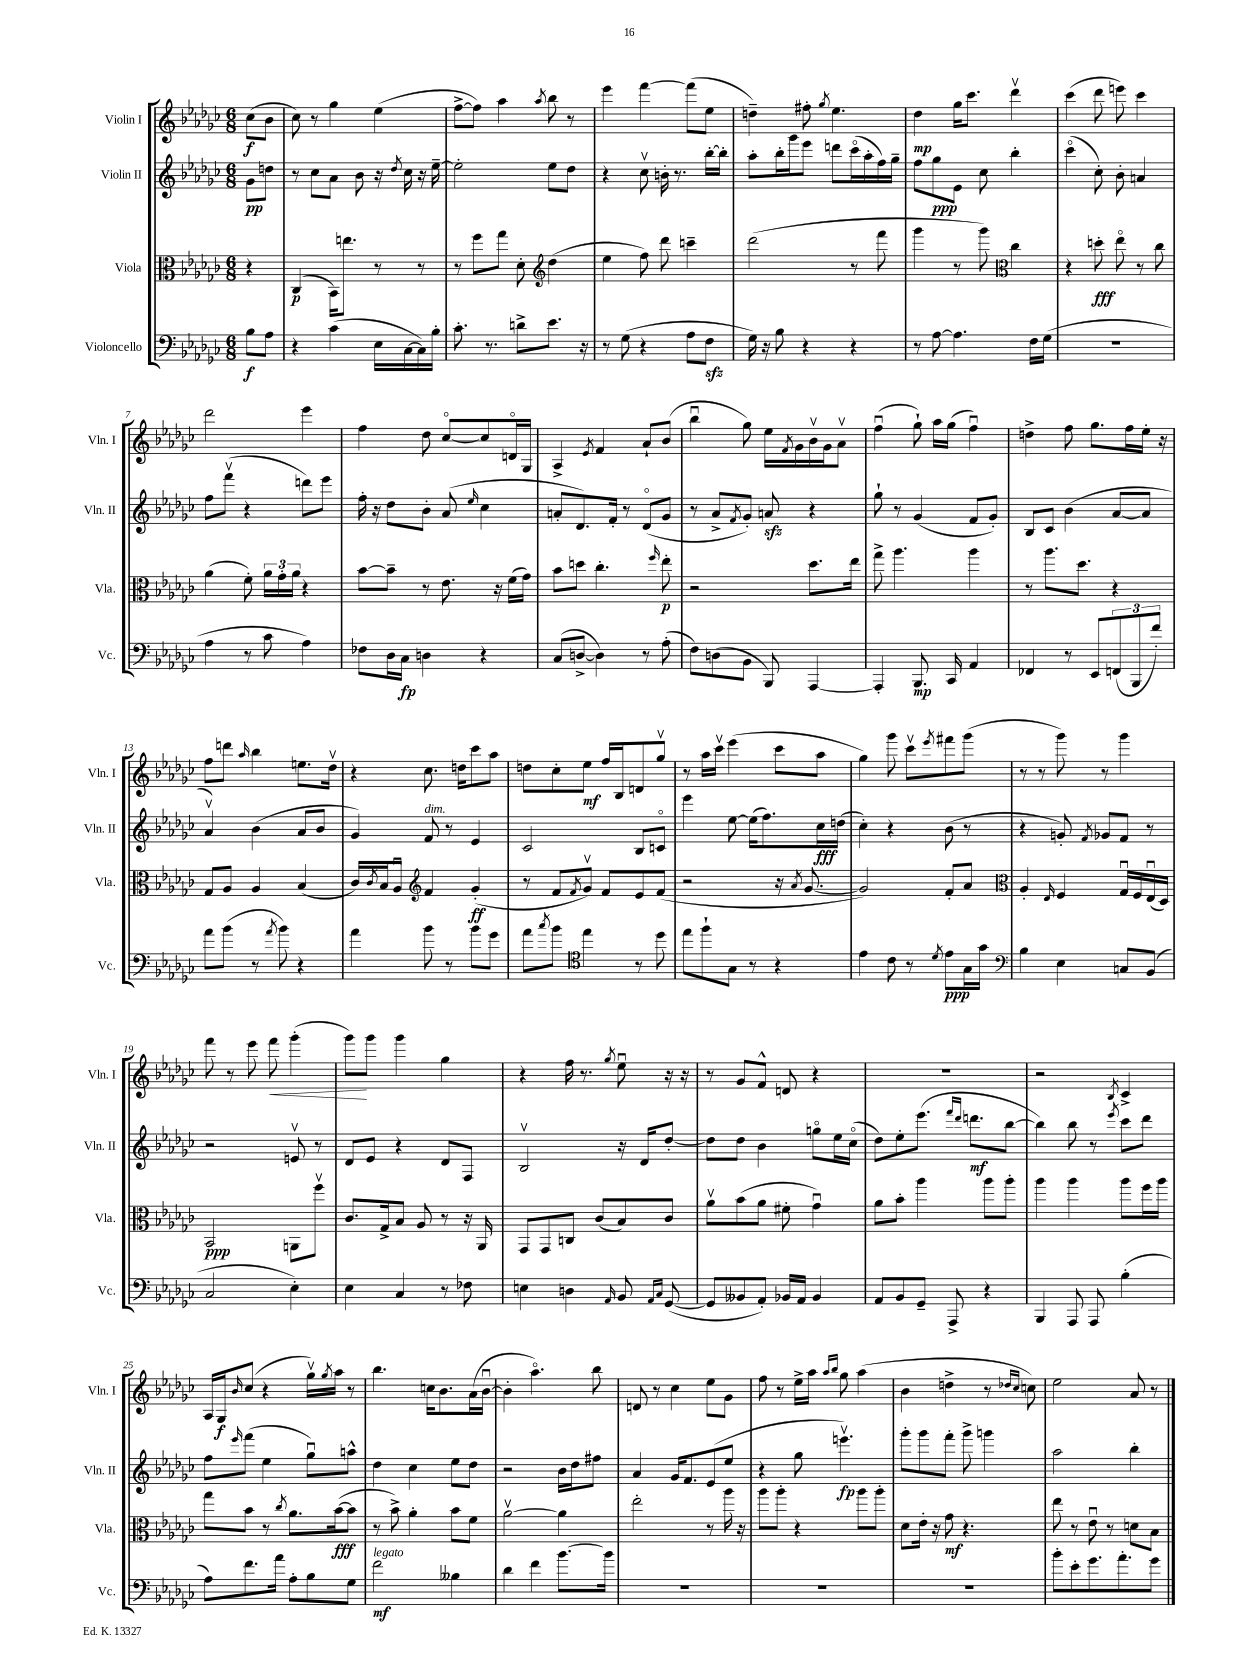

**kern	**kern	**kern	**kern
*staff4	*staff3	*staff2	*staff1
*clefF4	*clefC3	*clefG2	*clefG2
*k[b-e-a-d-g-c-]	*k[b-e-a-d-g-c-]	*k[b-e-a-d-g-c-]	*k[b-e-a-d-g-c-]
*M6/8	*M6/8	*M6/8	*M6/8
8B-	4r	8g-	(8cc-
8A-	.	8dd	8b-
=	=	=	=
4r	(4C-	8r	8cc-)
.	.	8cc-	8r
(4c-	16BB-)	8a-	4gg-
.	8.ee	.	.
.	.	8b-	.
16E-	8r	16r	(4ee-
.	.	8qdd-	.
[16C-	.	16cc-	.
16C-])	8r	16r	.
16B-'	.	[16ee-~	.
=	=	=	=
8.c-'	8r	2ee-']	[8ff^
.	8ff	.	8ff])
8.r	.	.	.
.	8gg-	.	4aa-
8d^	8d-'	.	.
*	*clefG2	*	*
.	.	.	8qaa-
8.e-	(4dd-	8ee-	8bb-
.	.	8dd-	8r
16r	.	.	.
=	=	=	=
8r	4ee-	4r	4eee-
(8G-	.	.	.
4r	8ff)	8cc-v	[4fff
.	8ddd-	16b'	.
.	.	8.r	.
8A-	4ccc~	.	(8fff]
8F	.	[16bb-'	8ee-
.	.	16bb-']	.
=	=	=	=
16G-)	(2ddd-	8aa-'	4dd~)
16r	.	.	.
8B-	.	16bb-'	.
.	.	16ggg-	.
4r	.	8eee-	8ff#'
.	.	.	8qgg-
.	.	8ddd	4.ee-
4r	8r	(16ccc-o	.
.	.	16aa-'	.
.	8fff	16ff)	.
.	.	16gg-~	.
=	=	=	=
8r	4ggg-	8ff	4dd-
[8A-	.	8gg-	.
4.A-]	8r	8e-	16gg-
.	.	.	8.ccc-
.	8ggg-)	8cc-	.
*	*clefC3	*	*
.	4cc-	4bb-'	4ddd-v
16F	.	.	.
(16G-	.	.	.
=	=	=	=
2.r	4r	(4ccc-o	(4ccc-
.	8dd'	8cc-')	8ddd-
.	8ee-o	8b-'	8eee)
.	8r	4a	4ccc-
.	8cc-	.	.
=	=	=	=
4A-	(4a-	8ff	2ddd-
.	.	(8fffv	.
8r	8f')	4r	.
8c-	24a-	.	.
.	24g-'	.	.
.	24a-	.	.
4A-)	4r	8ddd)	4eee-
.	.	8eee-	.
=	=	=	=
8F-	[8b-	16ff'	4ff
.	.	16r	.
16D-	8b-~]	8dd-	.
16C-	.	.	.
4D	8r	8b-'	8dd-
.	8.e-	(8a-	[8cc-o
.	.	16qqee-	.
4r	.	4cc-	8cc-]
.	16r	.	.
.	(16f	.	16do
.	16g-)	.	16G-
=	=	=	=
(8C-	8b-	8a'	4A-^
[8D^	8dd	8.d-)	.
.	.	.	8qe-
4D])	4.cc-'	.	4f
.	.	16f'	.
.	.	8r	.
8r	.	(8d-o	8a-`
.	16qqff	.	.
(8A-'	8ee-'	8g-	(8b-
=	=	=	=
8F)	2r	8r	4bb-u
(8D	.	8a-^	.
.	.	8qf	.
8BB-	.	8g-')	8gg-)
8BBB-)	.	8a	16ee-
.	.	.	8qf
.	.	.	16g-
[4AAA-	8.dd-	4r	16b-v
.	.	.	16g-
.	.	.	8a-v
.	16ee-	.	.
=	=	=	=
4AAA-']	8gg-^	8gg-`	(4ffu
.	4.aa-	8r	.
8.BBB-	.	(4g-	8gg-`)
.	.	.	16aa-
16CC-	.	.	(16gg-
4AA-	4aa-	8f	4ffu)
.	.	8g-')	.
=	=	=	=
4FF-	8r	8B-	4dd^
.	8.aa-	8c-	.
8r	.	(4b-	8ff
.	8.dd-	.	.
8EE-	.	.	8.gg-
(12FF	4r	[8a-	.
.	.	.	16ff
12BBB-	.	.	.
.	.	8a-]	16ee-'
12f')	.	.	.
.	.	.	16r
=	=	=	=
8a-	8G-	4a-v)	8ff
(8b-	8A-	.	8ddd
.	.	.	16qqaa-
8r	4A-	(4b-	4bb-
8qa-	.	.	.
8b-)	.	.	.
4r	(4B-	8a-	8.ee
.	.	8b-	.
.	.	.	16dd-v
=	=	=	=
4a-	16c-)	4g-)	4r
.	8qc-	.	.
.	16B-	.	.
.	8A-u	.	.
*	*clefG2	*	*
8b-	4f	8f	8.cc-
8r	.	8r	.
.	.	.	16dd
8b-	(4g-'	4e-	8ccc-
8g-	.	.	8aa-
=	=	=	=
8a-	8r	2c-	8dd
8qcc-	.	.	.
8b-	8f	.	8cc-'
*clefC4	*	*	*
.	8qf	.	.
4ee-	8g-v)	.	8ee-
.	8f	.	16ff
.	.	.	16B-
8r	8e-	8B-	8d
8dd-	(8f	8co	8gg-v
=	=	=	=
8ee-	2r	4eee-	8r
8ff`	.	.	16aa-
.	.	.	16ccc-v
8G-	.	[8ee-	(4eee-
8r	.	(16ee-]	.
.	.	8.ff)	.
4r	16r	.	8ccc-
.	8qa-	.	.
.	[8.g-	.	.
.	.	16cc-	8aa-
.	.	(16dd	.
=	=	=	=
4e-	2g-])	4cc-')	4gg-)
8c-	.	4r	8ggg-
8r	.	.	8ccc-v
8qd-	.	.	8qeee-
8e-	8f'	(8b-	8fff#
16G-	8a-	8r	(8ggg-
16g-	.	.	.
=	=	=	=
*clefF4	*clefC3	*	*
4B-	4A-'	4r	8r
.	.	.	8r
.	16qqE-	.	.
4E-	4F	8g')	8ggg-)
.	.	8qf	.
.	.	8g-	8r
8C	16G-u	8f	4ggg-
.	16F	.	.
(8BB-	(16E-u	8r	.
.	16D-)	.	.
=	=	=	=
2C-	2BB-	2r	8fff
.	.	.	8r
.	.	.	8eee-
.	.	.	8fff
4E-')	8AA	8ev	(4ggg-'
.	8ffv	8r	.
=	=	=	=
4E-	8.c-	8d-	8ggg-)
.	.	8e-	8ggg-
.	16G-^	.	.
4C-	8B-	4r	4ggg-
.	8A-	.	.
8r	8r	8d-	4gg-
8F-	16r	8F	.
.	16AA-	.	.
=	=	=	=
4E	8GG-	2B-v	4r
.	8GG-	.	.
4D	8C	.	16ff
.	.	.	8.r
.	(8c-	.	.
16qqAA-	.	.	8qgg-
8BB-	8B-)	16r	8ee-u
.	.	16d-	.
16qqAA-	.	.	.
16qqC-	.	.	.
([8GG-	8c-	[8dd-'	16r
.	.	.	16r
=	=	=	=
8GG-]	8a-v	8dd-]	8r
8BB--	(8b-	8dd-	8g-
8AA-')	8a-	4b-	8f^^
16BB-	8f#'	.	8d
16AA-	.	.	.
4BB-	4g-u)	8ggo	4r
.	.	16ee-	.
.	.	(16cc-o	.
=	=	=	=
8AA-	8a-	8dd-)	2.r
8BB-	8b-'	8ee-'	.
8GG-~	4aa-	(8.eee-	.
8AAA-^	.	.	.
.	.	16qqfff	.
.	.	16qqddd-	.
.	.	8.ddd	.
4r	8aa-	.	.
.	8aa-'	[8bb-	.
=	=	=	=
4BBB-	4aa-	4bb-])	2r
8AAA-	4aa-	8bb-	.
8AAA-	.	8r	.
.	.	8qeee-	8qB-
(4B-'	8aa-	8ccc-	4c-^
.	16ff	8ddd-	.
.	16aa-	.	.
=	=	=	=
8A-)	8gg-	8ff	16A-
.	.	.	16G-
.	.	16qqeee-	16qqb-
8.f	8b-	(8fff	(8cc-
.	8r	4ee-	4r
16a-	.	.	.
.	8qcc-	.	.
8A-'	8.a-	.	.
8B-	.	8gg-u)	16gg-v)
.	.	.	8qgg-
.	([16b-	.	16aa-
8G-	8b-]	8aa^^	8r
=	=	=	=
2f	8r	4dd-	4.bb-
.	8b-^)	.	.
.	4a-'	4cc-	.
.	.	.	16cc
.	.	.	8.b-
4B--	8b-	8ee-	.
.	8f	8dd-	(16a-
.	.	.	[16b-u
=	=	=	=
4d-	[2a-v	2r	4b-']
4f	.	.	4.aa-o)
[8.b-	4a-]	16b-	.
.	.	16dd-	.
.	.	8ff#	8bb-
16b-]	.	.	.
=	=	=	=
2.r	2ee-'	4a-	8d
.	.	.	8r
.	.	16g-	4cc-
.	.	8.f	.
.	8r	(8e-	8ee-
.	16aa-	8ee-	8g-
.	16r	.	.
=	=	=	=
2.r	8aa-	4r	8ff
.	8aa-'	.	8r
.	4r	8gg-	16ee-^
.	.	.	16aa-
.	.	.	16qqaa-
.	.	.	16qqbb-
.	.	4.eeev)	8gg-
.	8aa-	.	(4aa-
.	8aa-'	.	.
=	=	=	=
2.r	8d-	8ggg-'	4b-
.	16e-'	8ggg-	.
.	16r	.	.
.	8g-	8fff'	4dd^
.	4.r	8ggg-^	.
.	.	4ggg	8r
.	.	.	16qqdd-
.	.	.	16qqcc-
.	.	.	8cc)
=	=	=	=
8b-'	8ee-	2aa-	2ee-
8e-'	8r	.	.
8.g-	8e-u	.	.
.	8r	.	.
8.a-'	.	.	.
.	8d	4bb-'	8a-
8g-	8B-	.	8r
==	==	==	==
*-	*-	*-	*-
